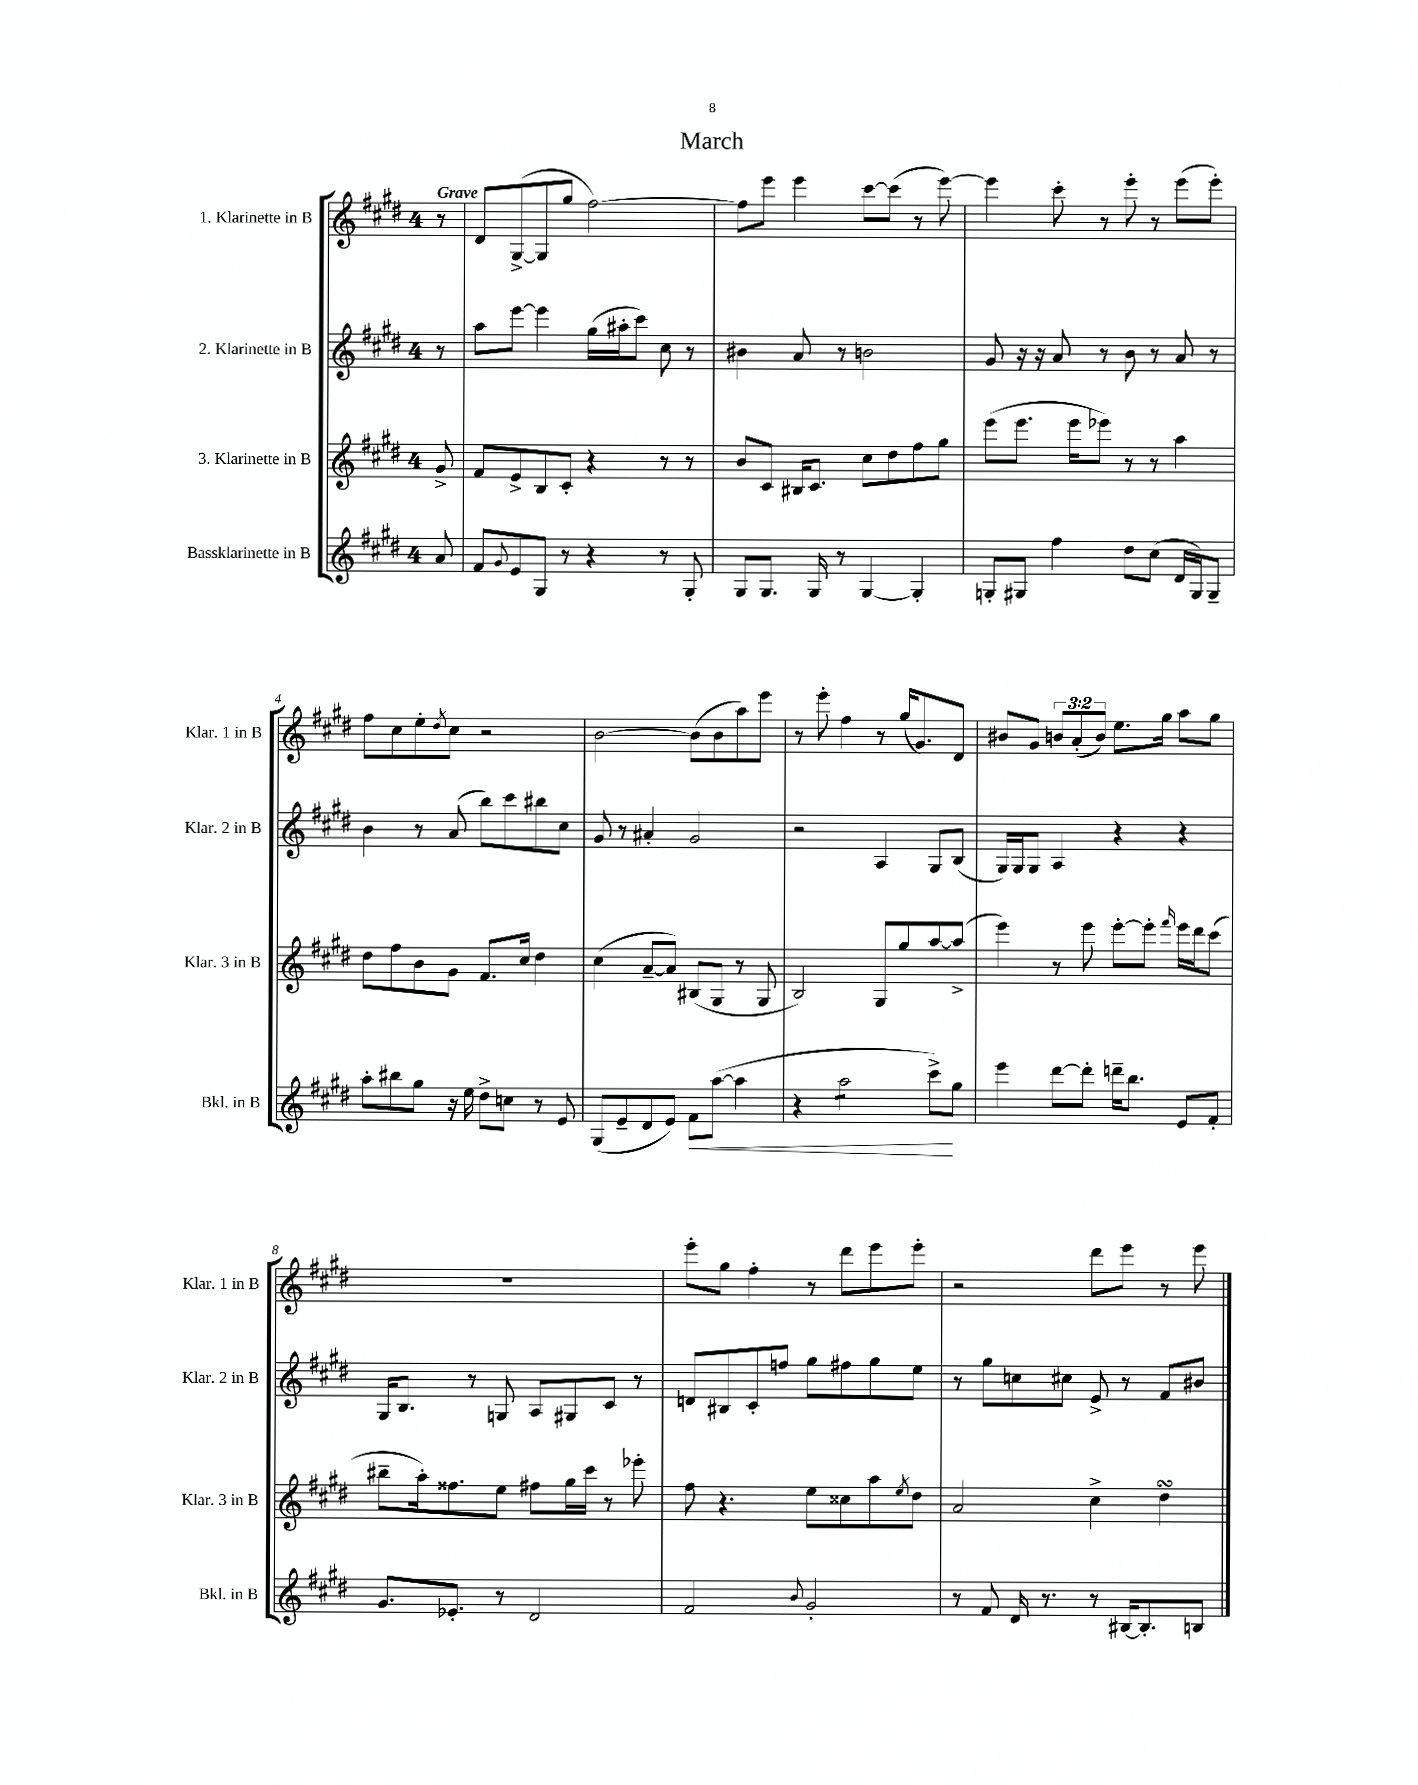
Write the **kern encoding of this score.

**kern	**kern	**kern	**kern
*staff4	*staff3	*staff2	*staff1
*clefG2	*clefG2	*clefG2	*clefG2
*k[f#c#g#d#]	*k[f#c#g#d#]	*k[f#c#g#d#]	*k[f#c#g#d#]
*M4/4	*M4/4	*M4/4	*M4/4
8a/	8g#^/	8r	8r
=	=	=	=
8f#/L	8f#/L	8aa\L	8d#/L
8qqg#/	.	.	.
8e/	8e^/	[8eee\J	([8G#^/
8G#/J	8B/	4eee\]	8G#/]
8r	8c#'/J	.	8gg#/J
4r	4r	(16gg#\LL	[2ff#\)
.	.	16aa#'\J	.
.	.	8ccc#\J)	.
8r	8r	8cc#\	.
8G#'/	8r	8r	.
=	=	=	=
8G#/L	8b/L	4b#\	8ff#\]L
8.G#/J	8c#/J	.	8eee\J
.	16B#/LK	8a/	4eee\
16G#/	8.c#/J	.	.
8r	.	8r	.
[4G#/	8cc#\L	2b\	[8ccc#\L
.	8dd#\	.	(8ccc#\]J
4G#'/]	8ff#\	.	8r
.	8gg#\J	.	[8eee\)
=	=	=	=
8G'/L	(8eee\L	8g#/	4eee\]
8G#/J	8.eee\J	16r	.
.	.	16r	.
4ff#\	.	8a/	8ccc#'\
.	16eee\LK	.	.
.	8eee-\J)	8r	8r
8dd#\L	8r	8b\	8eee'\
(8cc#\J	8r	8r	8r
16d#/LL	4aa\	8a/	(8eee\L
16G#/J)	.	.	.
8G#~/J	.	8r	8eee'\J)
=	=	=	=
8aa'\L	8dd#\L	4b\	8ff#\L
8bb#\	8ff#\	.	8cc#\
8gg#\J	8b\	8r	8ee'\
.	.	.	8qdd#/
16r	8g#\J	(8a/	8cc#\J
16ee\	.	.	.
8dd#^\L	8.f#/L	8bb\L)	2r
8cc\J	.	8ccc#\	.
.	16cc#/Jk	.	.
8r	4dd#\	8bb#\	.
8e/	.	8cc#\J	.
=	=	=	=
(8G#/L	(4cc#\	8g#/	[2b\
8e~/	.	8r	.
8d#/	[8a~/L	4a#'/	.
8e/J)	8a/]J)	.	.
8f#\L	(8B#/L	2g#/	(8b\]L
([8aa\J	8G#/J	.	8b\
4aa\]	8r	.	8aa\)
.	8G#/	.	8eee\J
=	=	=	=
4r	2B/)	2r	8r
.	.	.	8eee'\
2aa\	.	.	4ff#\
.	8G#/L	4A/	8r
.	8gg#/	.	(16gg#/LK
.	.	.	8.g#/)
8ccc#^\L)	[8aa/	8G#/L	.
8gg#\J	(8aa^/]J	(8B/J	8d#/J
=	=	=	=
4eee\	4eee\)	16G#/LL)	8b#/L
.	.	16G#/J	.
.	.	8G#/J	8g#/J
[8ddd#\L	8r	4A/	12b/L
.	.	.	(12a'/
8ddd#'\]J	8eee\	.	.
.	.	.	12b/J)
16ddd~\LK	[8eee'\L	4r	8.ee\L
8.bb\J	.	.	.
.	8eee'\]J	.	.
.	.	.	16gg#\Jk
.	16qqfff#/	.	.
8e/L	16eee\LL	4r	8aa\L
.	16ddd#\J	.	.
8f#'/J	(8ccc#\J	.	8gg#\J
=	=	=	=
8.g#/L	8bb#~\L	16G#/LK	1r
.	.	8.B/J	.
.	16aa'\k)	.	.
8.e-'/J	8.ff##\	.	.
.	.	8r	.
8r	8ee\J	8G/	.
2d#/	8ff#\L	8A/L	.
.	16gg#\L	8G#/	.
.	16ccc#\JJ	.	.
.	8r	8c#/J	.
.	8eee-'\	8r	.
=	=	=	=
2f#/	8ff#\	8d/L	8eee'\L
.	4.r	8B#/	8gg#\J
.	.	8c#'/	4ff#'\
.	.	8ff/J	.
8qqb/	.	.	.
2g#'/	8ee\L	8gg#\L	8r
.	8cc##\	8ff#\	8ddd#\L
.	8aa\	8gg#\	8eee\
.	8qee/	.	.
.	8dd#\J	8ee\J	8eee'\J
=	=	=	=
8r	2a/	8r	2r
8f#/	.	8gg#\L	.
16d#/	.	8cc\	.
8.r	.	.	.
.	.	8cc#\J	.
8r	4cc#^\	8e^/	8ddd#\L
[16B#/LK	.	8r	8eee\J
8.B#'/]	.	.	.
.	4dd#\	8f#/L	8r
8B/J	.	8b#/J	8eee\
==	==	==	==
*-	*-	*-	*-
